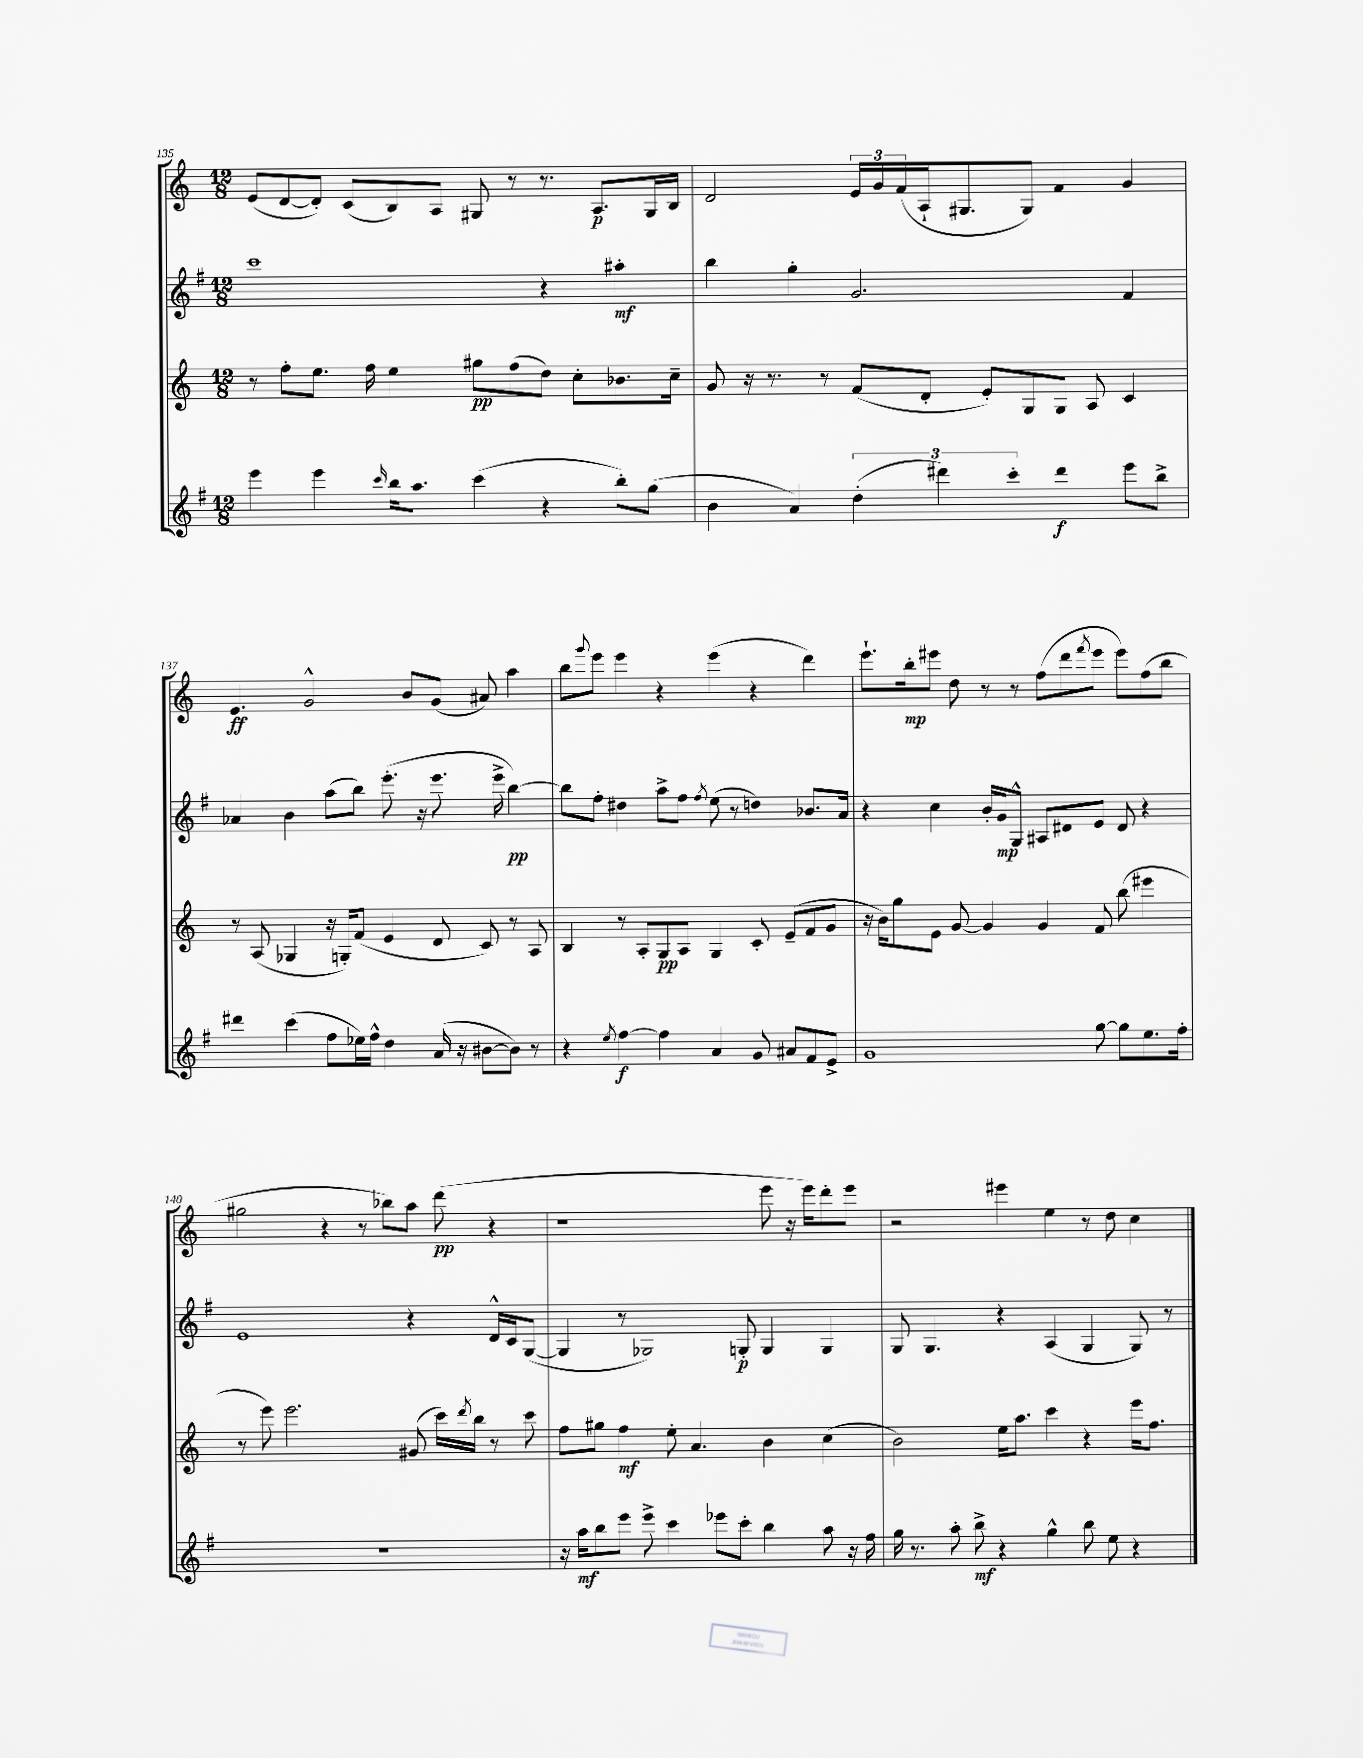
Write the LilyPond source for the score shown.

<<
\new StaffGroup <<
\new Staff = "s0" {
    \clef treble \key c \major \numericTimeSignature \time 12/8
    e'8( d'8~ d'8-.) c'8( b8) a8 gis8 r8 r8. a8.\p gis16 b16 |
    d'2 \tuplet 3/2 { e'16 g'16 f'16( } a16-! gis8. gis8) f'4 g'4 |
    e'4.\ff g'2-^ b'8 g'8( ais'8) a''4 |
    b''8 \appoggiatura { g'''8 } e'''8 e'''4 r4 e'''4( r4 d'''4) |
    e'''8.-! b''16-.\mp eis'''8 d''8 r8 r8 f''8( d'''8 \acciaccatura { f'''8 } eis'''8 eis'''8) f''8( b''8 |
    gis''2 r4 r8 bes''8) a''8 d'''8\pp( r4 |
    r1 e'''8 r16 e'''16) d'''8-. e'''8 |
    r2 eis'''4 e''4 r8 d''8 c''4 \bar "|." |
}
\new Staff = "s1" {
    \clef treble \key g \major \numericTimeSignature \time 12/8
    c'''1 r4 ais''4-.\mf |
    b''4 g''4-. g'2. fis'4 |
    aes'4 b'4 a''8( b''8) e'''8.-.( r16 e'''8. e'''16-> b''4~\pp) |
    b''8 fis''8-. dis''4 a''8-> fis''8 \acciaccatura { fis''8 } e''8( r8 d''4) bes'8. a'16 |
    r4 c''4 b'16-. g'16\mp g8-^ ais8 dis'8 e'8 dis'8 r4 |
    e'1 r4 d'16-^ c'16 g8~( |
    g4 r8 ges2) g8-.\p g4 g4 |
    g8 g4. r4 a4( g4 g8) r8 \bar "|." |
}
\new Staff = "s2" {
    \clef treble \key c \major \numericTimeSignature \time 12/8
    r8 f''8-. e''8. f''16 e''4 gis''8\pp f''8( d''8) c''8-. bes'8. c''16-- |
    g'8 r16 r8. r8 f'8( d'8-. e'8-.) g8 g8 a8 c'4 |
    r8 a8( ges4 r16 g16-.) f'8( e'4 d'8 c'8) r8 a8 |
    b4 r8 a8-. g8\pp a8 g4 c'8-. e'8--( f'8 g'8 |
    r16 b'16) g''8 e'8 g'8~ g'4 g'4 f'8 b''8( eis'''4 |
    r8 e'''8) e'''2. gis'8( c'''16) \acciaccatura { d'''8 } b''16 r8 c'''8 |
    f''8 gis''8 f''4\mf e''8-. a'4. b'4 c''4( |
    b'2) e''16 a''8. c'''4 r4 e'''16 f''8. \bar "|." |
}
\new Staff = "s3" {
    \clef treble \key g \major \numericTimeSignature \time 12/8
    e'''4 e'''4 \grace { c'''16 } b''16 a''8. c'''4( r4 b''8-.) g''8( |
    b'4 a'4) \tuplet 3/2 { d''4-.( dis'''4) c'''4-. } dis'''4\f e'''8 b''8-> |
    dis'''4 c'''4( fis''8 ees''16) fis''16-^ d''4 a'16( r16 bis'8~ bis'8) r8 |
    r4 \acciaccatura { e''8 } fis''4~\f fis''4 a'4 g'8 ais'8 fis'8 e'8-> |
    g'1 g''8~ g''8 e''8. fis''16-. |
    R1. |
    r16 a''16\mf b''8 e'''8 e'''8-> c'''4 ees'''8 c'''8-. b''4 a''8 r16 fis''16 |
    g''16 r8. a''8-. b''8->\mf r4 g''4-^ b''8 e''8 r4 \bar "|." |
}
>>
>>
\layout { \context { \Score currentBarNumber = #135 } }
